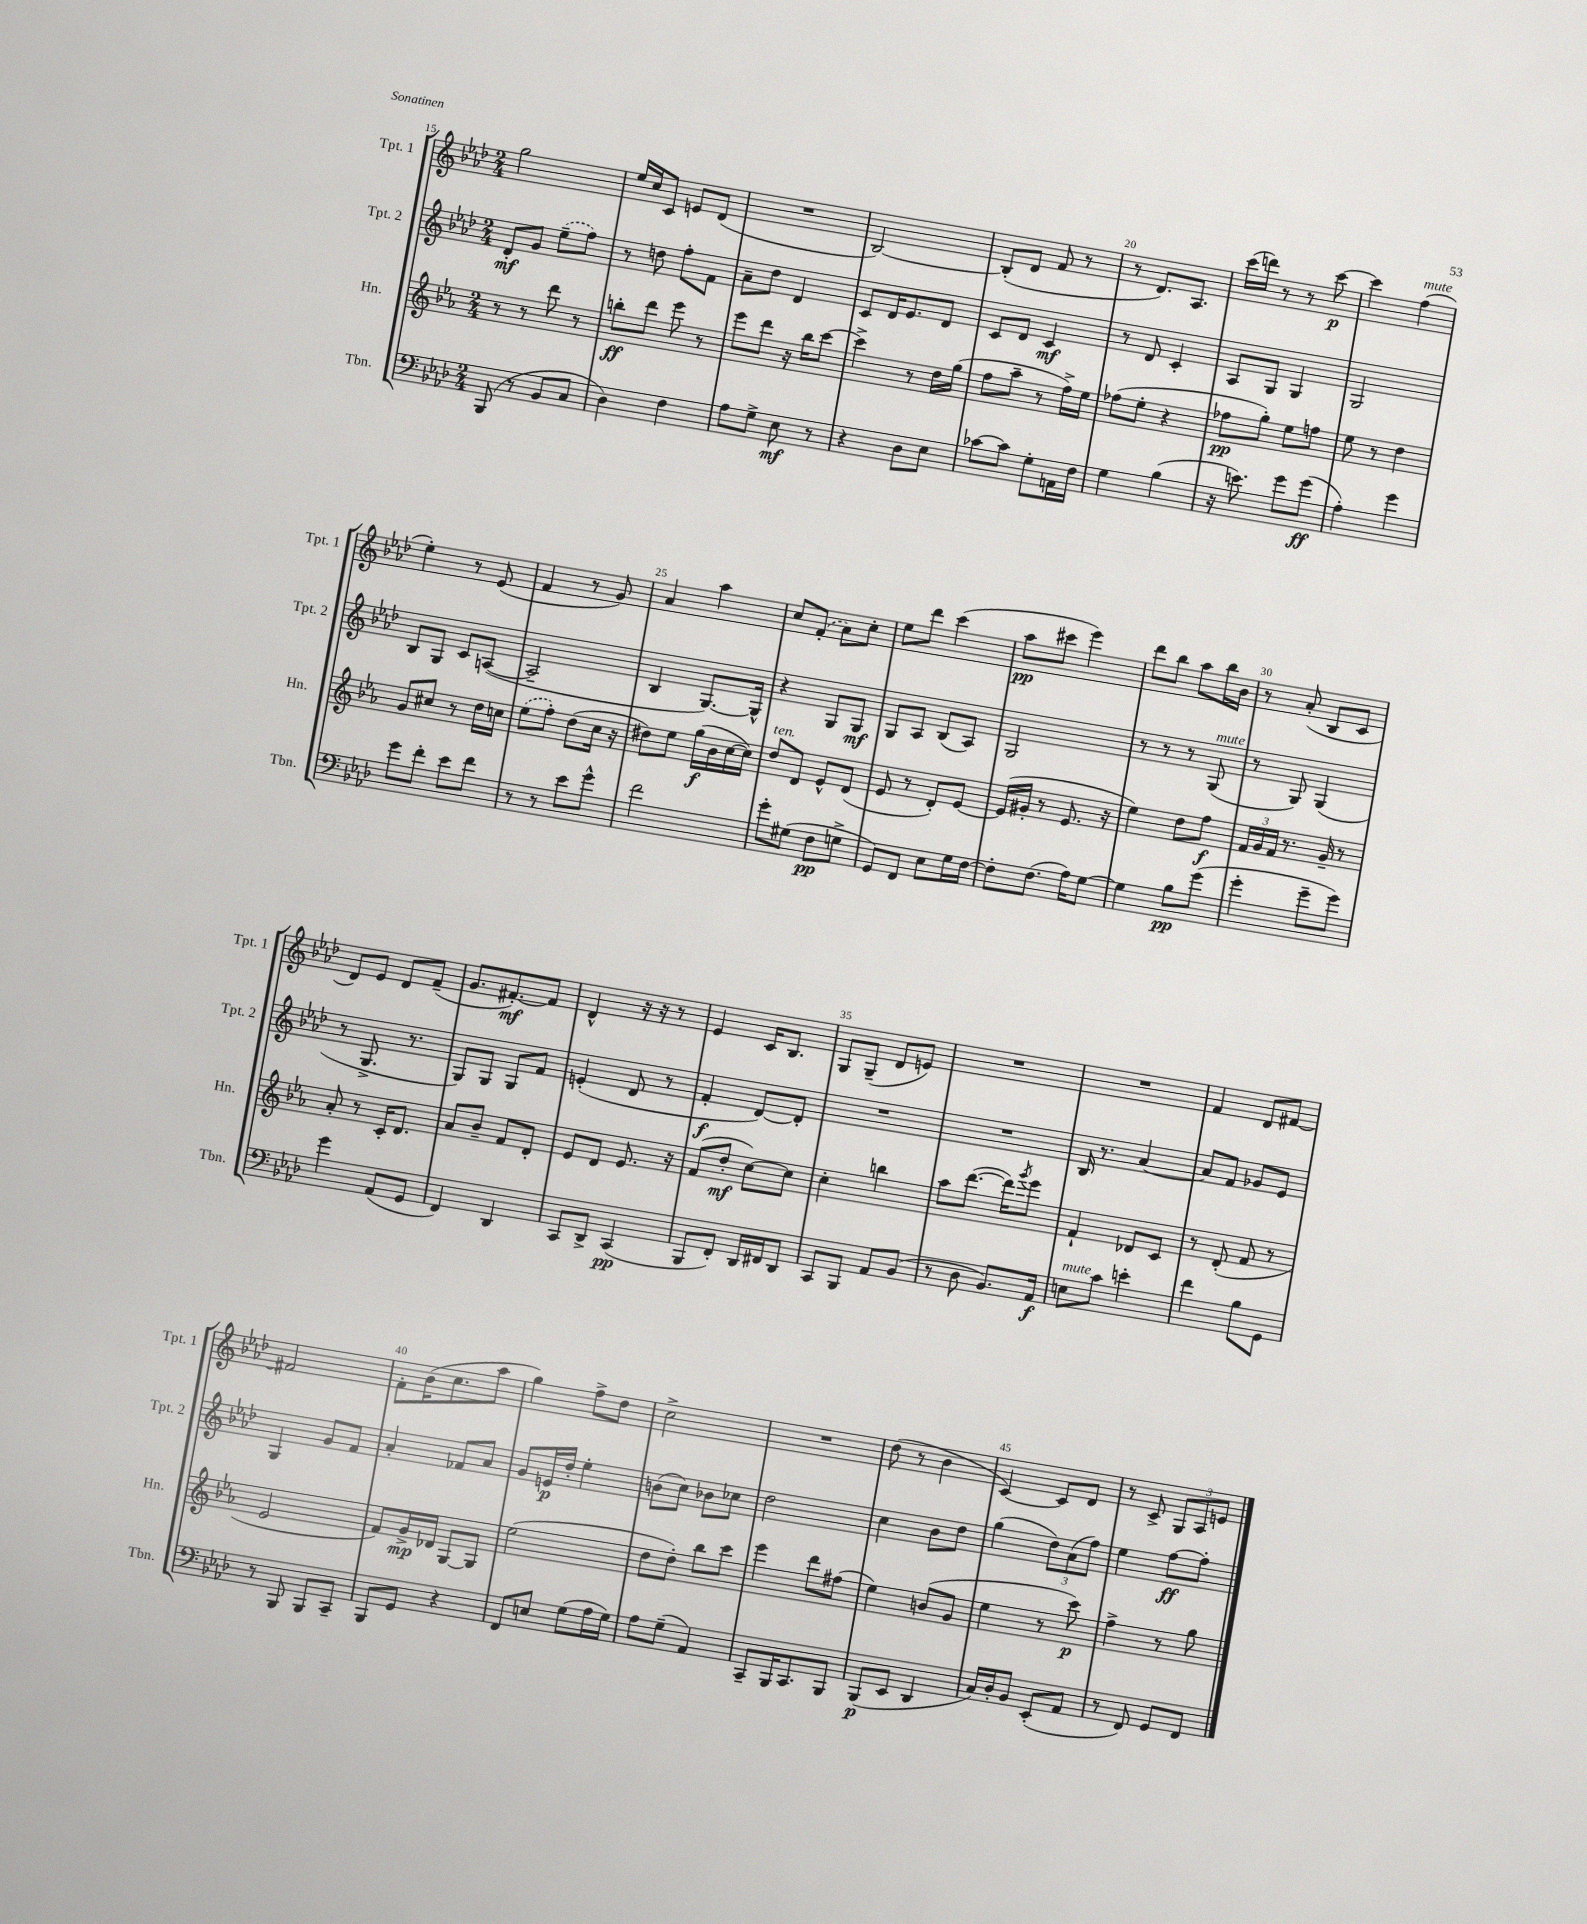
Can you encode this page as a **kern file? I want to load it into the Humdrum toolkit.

**kern	**kern	**kern	**kern
*staff4	*staff3	*staff2	*staff1
*clefF4	*clefG2	*clefG2	*clefG2
*k[b-e-a-d-]	*k[b-e-a-]	*k[b-e-a-d-]	*k[b-e-a-d-]
*M2/4	*M2/4	*M2/4	*M2/4
(8BBB-/	8r	8d-'/L	2gg\
8r	8r	8g/J	.
8BB-/L	8ddd\	(8ee-~\L	.
8C/J	8r	8ff\J)	.
=	=	=	=
4D-\)	8bb'\L	8r	16ee-/LL
.	.	.	16cc/J
.	8ddd\J	8dd\	8c/J
4F\	8eee-\	8ff'\L	8e/L
.	8r	8f\J	(8d-/J
=	=	=	=
8A-\L	8eee-\L	8a-~\L	2r
8G^\J	8ddd\J	8dd-\J	.
8E-\	16r	4d-/	.
.	16bb-\LK	.	.
8r	[8ccc\J	.	.
=	=	=	=
4r	4ccc^\]	8c/L	[2B-/)
.	.	16d-/K	.
.	.	8.e-/	.
8D-\L	8r	.	.
8E-\J	16dd\LL	8d-/J	.
.	(16gg\JJ	.	.
=	=	=	=
[8c-\L	8ff\L	8c/L	(8B-'/]L
8c-\]J	8aa-~\J	8d-/J	8d-/J
8G'\L	8r	4c/	8f/
16AA\L	16ff^\LL)	.	8r
16F\JJ	16ee-\JJ	.	.
=	=	=	=
4G\	(8ff-\L	8r	8r
.	8ee-'\J	8d-/	8.d-/L)
(4B-\	4r	4c'/	.
.	.	.	8.A-/J
=	=	=	=
16r	8ff-\L	8A-/L	(16ccc\LL
8.e\)	.	.	16ddd\JJ)
.	8gg'\J)	8G/J	8r
8g\L	8ee-\L	4G/	8r
(8g\J	8ff\J	.	[8ccc\
=	=	=	=
4A-'\)	8ee-\	2G/	4ccc\]
.	8r	.	.
4g\	4dd\	.	(4ff\
=	=	=	=
8g\L	8g/L	8B-/L	4ee-'\)
8f'\J	8cc#/J	8G/J	.
8e-\L	8r	8c/L	8r
8f\J	16dd\LL	([8A/J	(8e-/
.	16cc\JJ	.	.
=	=	=	=
8r	(8ee-\L	2A~/]	4f/
8r	8ff'\J)	.	.
8e-\L	(8dd\L	.	8r
8g^^\J	16cc\Jk	.	8g/)
.	16r	.	.
=	=	=	=
2f\	8dd#\L)	4B-/	4a-/
.	8ee-\J	.	.
.	(16gg\LL	[8.G/L)	4aa-\
.	16b-\	.	.
.	[16cc\	.	.
.	16cc\]JJ)	16G^^/]Jk	.
=	=	=	=
8g'\L	8dd/L	4r	8cc/L
(8G#\J	8d/J	.	(8f'/J
8F\L	8e-^^/L	8G/L	8a-\L)
8G^\J	(8d/J	8G/J	8cc'\J
=	=	=	=
8GG/L)	8e-/	8G/L	8ee-\L
8FF/J	8r	8A-/J	8ddd-\J
8E-\L	8d'/L)	(8B-/L	(4ccc\
16G\L	[8e-/J	8A-/J)	.
[16F\JJ	.	.	.
=	=	=	=
8F'\]L	(16e-/]LL	2G/	8aa-\L
.	16g#'/JJ	.	.
(8.F\J	8r	.	8ccc#\J
.	8.e-/	.	4eee-\)
16A-\LK)	.	.	.
[8G\J	.	.	.
.	16r	.	.
=	=	=	=
4G\]	4ee-\)	8r	8ddd-\L
.	.	8r	8bb-\J
8B-\L	8dd\L	8r	8aa-\L
(8g\J	8ff\J	(8G/	16bb-\L
.	.	.	16b-\JJ
=	=	=	=
4g'\	24f/LL	8r	8r
.	24g/	.	.
.	24f/JJ	.	.
.	8.r	8G/)	(8a-'/
8g~\L	.	(4G/	8B-/L
.	16g~/	.	.
8g\J)	8r	.	8c/J
=	=	=	=
4g\	8a-'/	8r	8d-/L)
.	8r	8.G^/	8e-/J
(8AA-/L	16c'/LK	.	8d-/L
.	8.d/J	8.r	.
8GG/J	.	.	(8f~/J
=	=	=	=
4FF/)	8a-/L	8G/L)	8.g/L
.	8b-~/J	8G/J	.
.	.	.	[8.f#'/)
4DD-/	8f/L	8G/L	.
.	8d'/J	8f/J	8f#/]J
=	=	=	=
8CC/L	8e-/L	(4e'/	4d-^^/
8DD-^/J	8d/J	.	.
(4CC/	8.e-/	8d-/	16r
.	.	.	16r
.	.	8r	8r
.	16r	.	.
=	=	=	=
8BBB-/L	(8f/L	4f'/	4e-/
8FF'/J)	8dd'/J	.	.
16DD-/LL	[8cc\L)	[8d-/L)	16c/LK
16FF#/J	.	.	8.B-/J
8DD-/J	8cc\]J	8d-'/]J	.
=	=	=	=
8CC/L	4cc'\	2r	8G/L
8BBB-/J	.	.	(8G~/J
8AA-/L	4bb\	.	8d-/L
(8BB-/J	.	.	8e/J)
=	=	=	=
8r	8aa-\L	2r	2r
8D-\	([8.ddd\J	.	.
8.BB-/L)	.	.	.
.	16ddd\]LK)	.	.
.	8qggg/	.	.
.	8eee-\J	.	.
16AA-/Jk	.	.	.
=	=	=	=
8E\L	4f`/	16B-/	2r
.	.	8.r	.
8c\J	.	.	.
4e'\	8d-/L	[4a-/	.
.	8c/J	.	.
=	=	=	=
4f\	8r	8a-/]L	4f/
.	(8d'/	8f/J	.
8B-\L	8f/	8g-/L	8d-/L
8GG\J	8r	8e-/J	[8f#/J
=	=	=	=
8r	2e-/	4G/	2f#/]
8BBB-/	.	.	.
8BBB-/L	.	8g/L	.
8CC~/J	.	8f/J	.
=	=	=	=
8BBB-/L	8f/L)	4a-'/	8f'\L
8GG/J	16g^/L	.	(16b-\K
.	16d-/JJ	.	8.cc\
4r	[8G/L	8f-/L	.
.	8G/]J	8a-/J	8aa-\J
=	=	=	=
8FF/L	(2ee-\	8g/L	4gg\)
8E/J	.	16e/L	.
.	.	16dd-'/JJ	.
(8G\L	.	4ee-'\	8ff^\L
16A-\L	.	.	8dd-\J
16G\JJ)	.	.	.
=	=	=	=
8A-\L	8dd\L	(8b\L	2cc^\
(8G~\J	8dd'\J)	8cc\J)	.
4AA-/)	8bb-\L	8b-\L	.
.	8ccc\J	8cc-\J	.
=	=	=	=
8CC~/L	4eee-\	2dd-\	2r
16BBB-/K	.	.	.
8.CC/	.	.	.
.	8ddd\L	.	.
8BBB-/J	(8ff#\J	.	.
=	=	=	=
(8BBB-/L	4ee-\)	4cc\	(8dd-\
8EE-/J	.	.	8r
4DD-/	(8b/L	8b-\L	4b-\
.	8g/J	8dd-\J	.
=	=	=	=
16C/LL)	4ee-\	(4gg\	[4c/)
16D-'/J	.	.	.
8BB-/J	.	.	.
(8EE-'/L	8r	12dd-\L)	8c/]L
.	.	(12a-\	.
8AA-/J	8ccc\)	.	8d-/J
.	.	12ff\J)	.
=	=	=	=
8r	4ff^\	4ee-\	8r
8FF/)	.	.	8c^/
8GG/L	8r	[8ff\L	12G/L
.	.	.	12A-/
8FF/J	8gg\	8ff'\]J	.
.	.	.	12e/J
==	==	==	==
*-	*-	*-	*-
